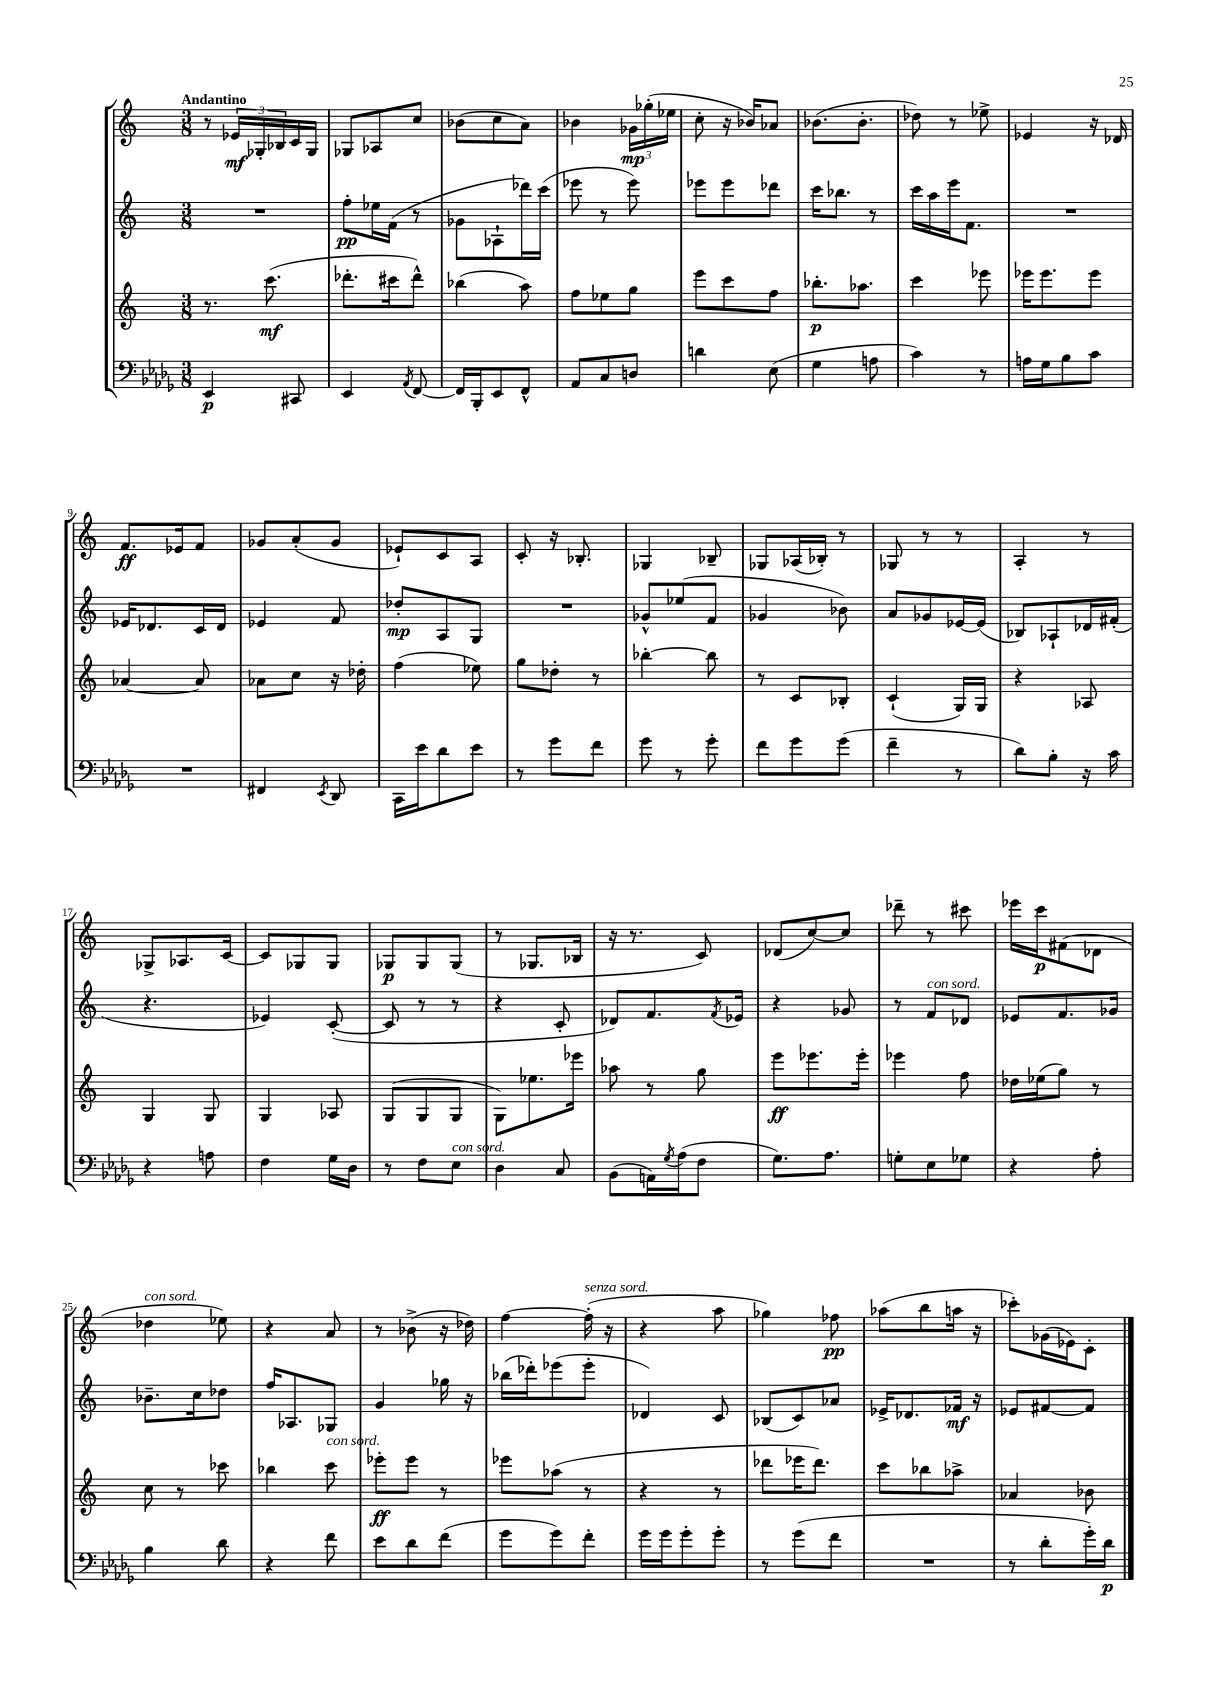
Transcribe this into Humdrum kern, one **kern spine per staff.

**kern	**dynam	**kern	**dynam	**kern	**dynam	**kern	**dynam
*part4	*part4	*part3	*part3	*part2	*part2	*part1	*part1
*staff4	*staff4	*staff3	*staff3	*staff2	*staff2	*staff1	*staff1
*clefF4	*	*clefG2	*	*clefG2	*	*clefG2	*
*k[b-e-a-d-g-]	*	*k[]	*	*k[]	*	*k[]	*
*M3/8	*	*M3/8	*	*M3/8	*	*M3/8	*
=1	=1	=1	=1	=1	=1	=1	=1
!	!	!	!	!	!	!LO:TX:a:B:t=Andantino	!
4EE-/	p	8.r	.	4.r	.	8r	.
.	.	.	.	.	.	24e-X/LL	mf
.	.	.	.	.	.	24G-X'/	.
.	.	(8.ccc\	mf	.	.	.	.
.	.	.	.	.	.	24B-X/	.
8CC#X/	.	.	.	.	.	16c/	.
.	.	.	.	.	.	16G-/JJ	.
=2	=2	=2	=2	=2	=2	=2	=2
4EE-/	.	8.ddd-X'\L	.	8ff'\L	pp	8G-X/L	.
.	.	.	.	16ee-X\L	.	8A-X/	.
.	.	16ccc#X\k	.	(16f\JJ	.	.	.
8qAA-/	.	.	.	.	.	.	.
[8FF/	.	8ddd-^^\J)	.	8r	.	8cc/J	.
=3	=3	=3	=3	=3	=3	=3	=3
16FF/LL]	.	(4bb-X\	.	8g-X\L	.	(8b-X\L	.
16BBB-'/J	.	.	.	.	.	.	.
8EE-/	.	.	.	8A-X`\	.	8cc\	.
8FF^^/J	.	8aa\)	.	16ddd-X\L)	.	8a\J)	.
.	.	.	.	(16ccc\JJ	.	.	.
=4	=4	=4	=4	=4	=4	=4	=4
8AA-/L	.	8ff\L	.	8eee-X\	.	4b-X\	.
8C/	.	8ee-X\	.	8r	.	.	.
8Dn/J	.	8gg\J	.	8eee-\)	.	24g-X\LL	mp
.	.	.	.	.	.	(24gg-X'\	.
.	.	.	.	.	.	24ee-X\JJ	.
=5	=5	=5	=5	=5	=5	=5	=5
4dn\	.	8eee\L	.	8eee-X\L	.	8cc'\	.
.	.	8ccc\	.	8eee-\	.	16r	.
.	.	.	.	.	.	16b-X/KL)	.
(8E-\	.	8ff\J	.	8ddd-X\J	.	8a-X/J	.
=6	=6	=6	=6	=6	=6	=6	=6
4G-\	.	8.bb-X'\L	p	16ccc\KL	.	(8.b-X\L	.
.	.	.	.	8.bb-X\J	.	.	.
.	.	8.aa-X\J	.	.	.	8.b-'\J	.
8An\	.	.	.	8r	.	.	.
=7	=7	=7	=7	=7	=7	=7	=7
4c\)	.	4ccc\	.	16ccc\LL	.	8dd-X\)	.
.	.	.	.	16aa\	.	.	.
.	.	.	.	16eee\J	.	8r	.
.	.	.	.	8.f\J	.	.	.
8r	.	8eee-X\	.	.	.	8ee-X^\	.
=8	=8	=8	=8	=8	=8	=8	=8
16An\LL	.	16eee-X\KL	.	4.r	.	4e-X/	.
16G-\J	.	8.eee-\	.	.	.	.	.
8B-\	.	.	.	.	.	.	.
8c\J	.	8eee-\J	.	.	.	16r	.
.	.	.	.	.	.	16d-X/	.
!!LO:LB:g=z
=9	=9	=9	=9	=9	=9	=9	=9
4.r	.	[4a-X/	.	16e-X/KL	.	8.f/L	ff
.	.	.	.	8.d-X/	.	.	.
.	.	.	.	.	.	16e-X/k	.
.	.	8a-/]	.	16c/L	.	8f/J	.
.	.	.	.	16d-/JJ	.	.	.
=10	=10	=10	=10	=10	=10	=10	=10
4FF#X/	.	8a-X\L	.	4e-X/	.	8g-X/L	.
.	.	8cc\J	.	.	.	(8a'/	.
8qEE-/	.	.	.	.	.	.	.
8DD-/	.	16r	.	8f/	.	8g-/J	.
.	.	16dd-X'\	.	.	.	.	.
=11	=11	=11	=11	=11	=11	=11	=11
16CC\LL	.	(4ff\	.	8dd-X'/L	mp	8e-X`/L)	.
16e-\J	.	.	.	.	.	.	.
8d-\	.	.	.	8A/	.	8c/	.
8e-\J	.	8ee-X\)	.	8G/J	.	8A/J	.
=12	=12	=12	=12	=12	=12	=12	=12
8r	.	8gg\L	.	4.r	.	8c'/	.
8g-\L	.	8dd-X'\J	.	.	.	16r	.
.	.	.	.	.	.	8.B-X'/	.
8f\J	.	8r	.	.	.	.	.
=13	=13	=13	=13	=13	=13	=13	=13
8g-\	.	[4bb-X'\	.	8g-X^^/L	.	4G-X/	.
8r	.	.	.	(8ee-X/	.	.	.
8g-'\	.	8bb-\]	.	8f/J	.	8B-X~/	.
=14	=14	=14	=14	=14	=14	=14	=14
8f\L	.	8r	.	4g-X/	.	8G-X/L	.
8g-\	.	8c/L	.	.	.	(16A-X/L	.
.	.	.	.	.	.	16B-X'/JJ)	.
(8g-\J	.	8B-X'/J	.	8b-X\)	.	8r	.
=15	=15	=15	=15	=15	=15	=15	=15
4f~\	.	(4c`/	.	8a/L	.	8G-X/	.
.	.	.	.	8g-X/	.	8r	.
8r	.	16G/LL)	.	[16e-X/L	.	8r	.
.	.	16G/JJ	.	(16e-/JJ]	.	.	.
=16	=16	=16	=16	=16	=16	=16	=16
8d-\L)	.	4r	.	8B-X/L)	.	4A'/	.
8B-'\J	.	.	.	8A-X`/	.	.	.
16r	.	8A-X/	.	16d-X/L	.	8r	.
16c\	.	.	.	(16f#X'/JJ	.	.	.
!!LO:LB:g=z
=17	=17	=17	=17	=17	=17	=17	=17
4r	.	4G/	.	4.r	.	8G-X^/L	.
.	.	.	.	.	.	8.A-X/	.
8An\	.	8G/	.	.	.	.	.
.	.	.	.	.	.	[16c/Jk	.
=18	=18	=18	=18	=18	=18	=18	=18
4F\	.	4G/	.	4e-X/)	.	8c/L]	.
.	.	.	.	.	.	8G-X/	.
16G-\LL	.	8A-X/	.	([8c'/	.	8G-/J	.
16D-\JJ	.	.	.	.	.	.	.
=19	=19	=19	=19	=19	=19	=19	=19
8r	.	(8G/L	.	8c/]	.	8G-X/L	p
8F\L	.	8G/	.	8r	.	8G-/	.
!LO:TX:a:i:t=con sord.	!	!	!	!	!	!	!
8E-\J	.	8G/J	.	8r	.	(8G-/J	.
=20	=20	=20	=20	=20	=20	=20	=20
4D-\	.	8G\L)	.	4r	.	8r	.
.	.	8.ee-X\	.	.	.	8.G-X/L	.
8C/	.	.	.	8c'/	.	.	.
.	.	16eee-X\Jk	.	.	.	16B-X/Jk	.
=21	=21	=21	=21	=21	=21	=21	=21
(8BB-\L	.	8aa-X\	.	8d-X/L)	.	16r	.
.	.	.	.	.	.	8.r	.
16AAn\L)	.	8r	.	8.f/	.	.	.
8qG-/	.	.	.	.	.	.	.
(16A-\J	.	.	.	.	.	.	.
8F\J	.	8gg\	.	.	.	8c/)	.
.	.	.	.	8qf/	.	.	.
.	.	.	.	16e-X/Jk	.	.	.
=22	=22	=22	=22	=22	=22	=22	=22
8.G-\L)	.	8eee\L	ff	4r	.	(8d-X/L	.
.	.	8.eee-X\	.	.	.	[8cc/)	.
8.A-\J	.	.	.	.	.	.	.
.	.	.	.	8g-X/	.	8cc/J]	.
.	.	16eee-'\Jk	.	.	.	.	.
=23	=23	=23	=23	=23	=23	=23	=23
8Gn'\L	.	4eee-X\	.	8r	.	8ddd-X~\	.
!	!	!	!	!LO:TX:a:i:t=con sord.	!	!	!
8E-\	.	.	.	8f/L	.	8r	.
8G-X\J	.	8ff\	.	8d-X/J	.	8ccc#X\	.
=24	=24	=24	=24	=24	=24	=24	=24
4r	.	16dd-X\LL	.	8e-X/L	.	16eee-X\LL	.
.	.	(16ee-X\J	.	.	.	16ccc\J	p
.	.	8gg\J)	.	8.f/	.	(8f#X\	.
8A-'\	.	8r	.	.	.	8d-X\J	.
.	.	.	.	16g-X/Jk	.	.	.
!!LO:LB:g=z
=25	=25	=25	=25	=25	=25	=25	=25
!	!	!	!	!	!	!LO:TX:a:i:t=con sord.	!
4B-\	.	8cc\	.	8.b-X~\L	.	4dd-X\	.
.	.	8r	.	.	.	.	.
.	.	.	.	16cc\k	.	.	.
8d-\	.	8ccc-X\	.	8dd-X\J	.	8ee-X\)	.
=26	=26	=26	=26	=26	=26	=26	=26
4r	.	4bb-X\	.	16ff/KL	.	4r	.
.	.	.	.	8.A-X/	.	.	.
!	!	!LO:TX:a:i:t=con sord.	!	!	!	!	!
8f\	.	8ccc\	.	8G-X/J	.	8a/	.
=27	=27	=27	=27	=27	=27	=27	=27
8e-\L	.	8eee-X'\L	ff	4g/	.	8r	.
8d-\	.	8eee-\J	.	.	.	(8b-X^\	.
(8f\J	.	8r	.	16gg-X\	.	16r	.
.	.	.	.	16r	.	16dd-X\)	.
=28	=28	=28	=28	=28	=28	=28	=28
8g-\L	.	8eee-X\L	.	(16bb-X\LL	.	[4ff\	.
.	.	.	.	16ddd-X'\J)	.	.	.
8g-\)	.	(8aa-X\J	.	(8eee-X\	.	.	.
!	!	!	!	!	!	!LO:TX:a:i:t=senza sord.	!
8f'\J	.	8r	.	8eee-'\J	.	(16ff'\]	.
.	.	.	.	.	.	16r	.
=29	=29	=29	=29	=29	=29	=29	=29
16g-\LL	.	4r	.	4d-X/)	.	4r	.
16g-\J	.	.	.	.	.	.	.
8g-'\	.	.	.	.	.	.	.
8g-'\J	.	8r	.	8c/	.	8aa\	.
=30	=30	=30	=30	=30	=30	=30	=30
8r	.	8ddd-X\L	.	(8B-X/L	.	4gg-X\)	.
(8g-\L	.	16eee-X\K	.	8c/)	.	.	.
.	.	8.ddd-\J)	.	.	.	.	.
8f\J	.	.	.	8a-X/J	.	8ff-X\	pp
=31	=31	=31	=31	=31	=31	=31	=31
4.r	.	8ccc\L	.	16e-X^/KL	.	(8aa-X\L	.
.	.	.	.	8.d-X/	.	.	.
.	.	8bb-X\	.	.	.	8bb\	.
.	.	8aa-X^\J	.	16f-X/Jk	mf	16aan\Jk	.
.	.	.	.	16r	.	16r	.
=32	=32	=32	=32	=32	=32	=32	=32
8r	.	4a-X/	.	8e-X/L	.	8ccc-X'\L)	.
8d-'\L	.	.	.	[8f#X/	.	(16g-X\L	.
.	.	.	.	.	.	16e-X\J)	.
16g-'\L)	.	8b-X\	.	8f#/J]	.	8c'\J	.
16d-\JJ	p	.	.	.	.	.	.
==	==	==	==	==	==	==	==
*-	*-	*-	*-	*-	*-	*-	*-
